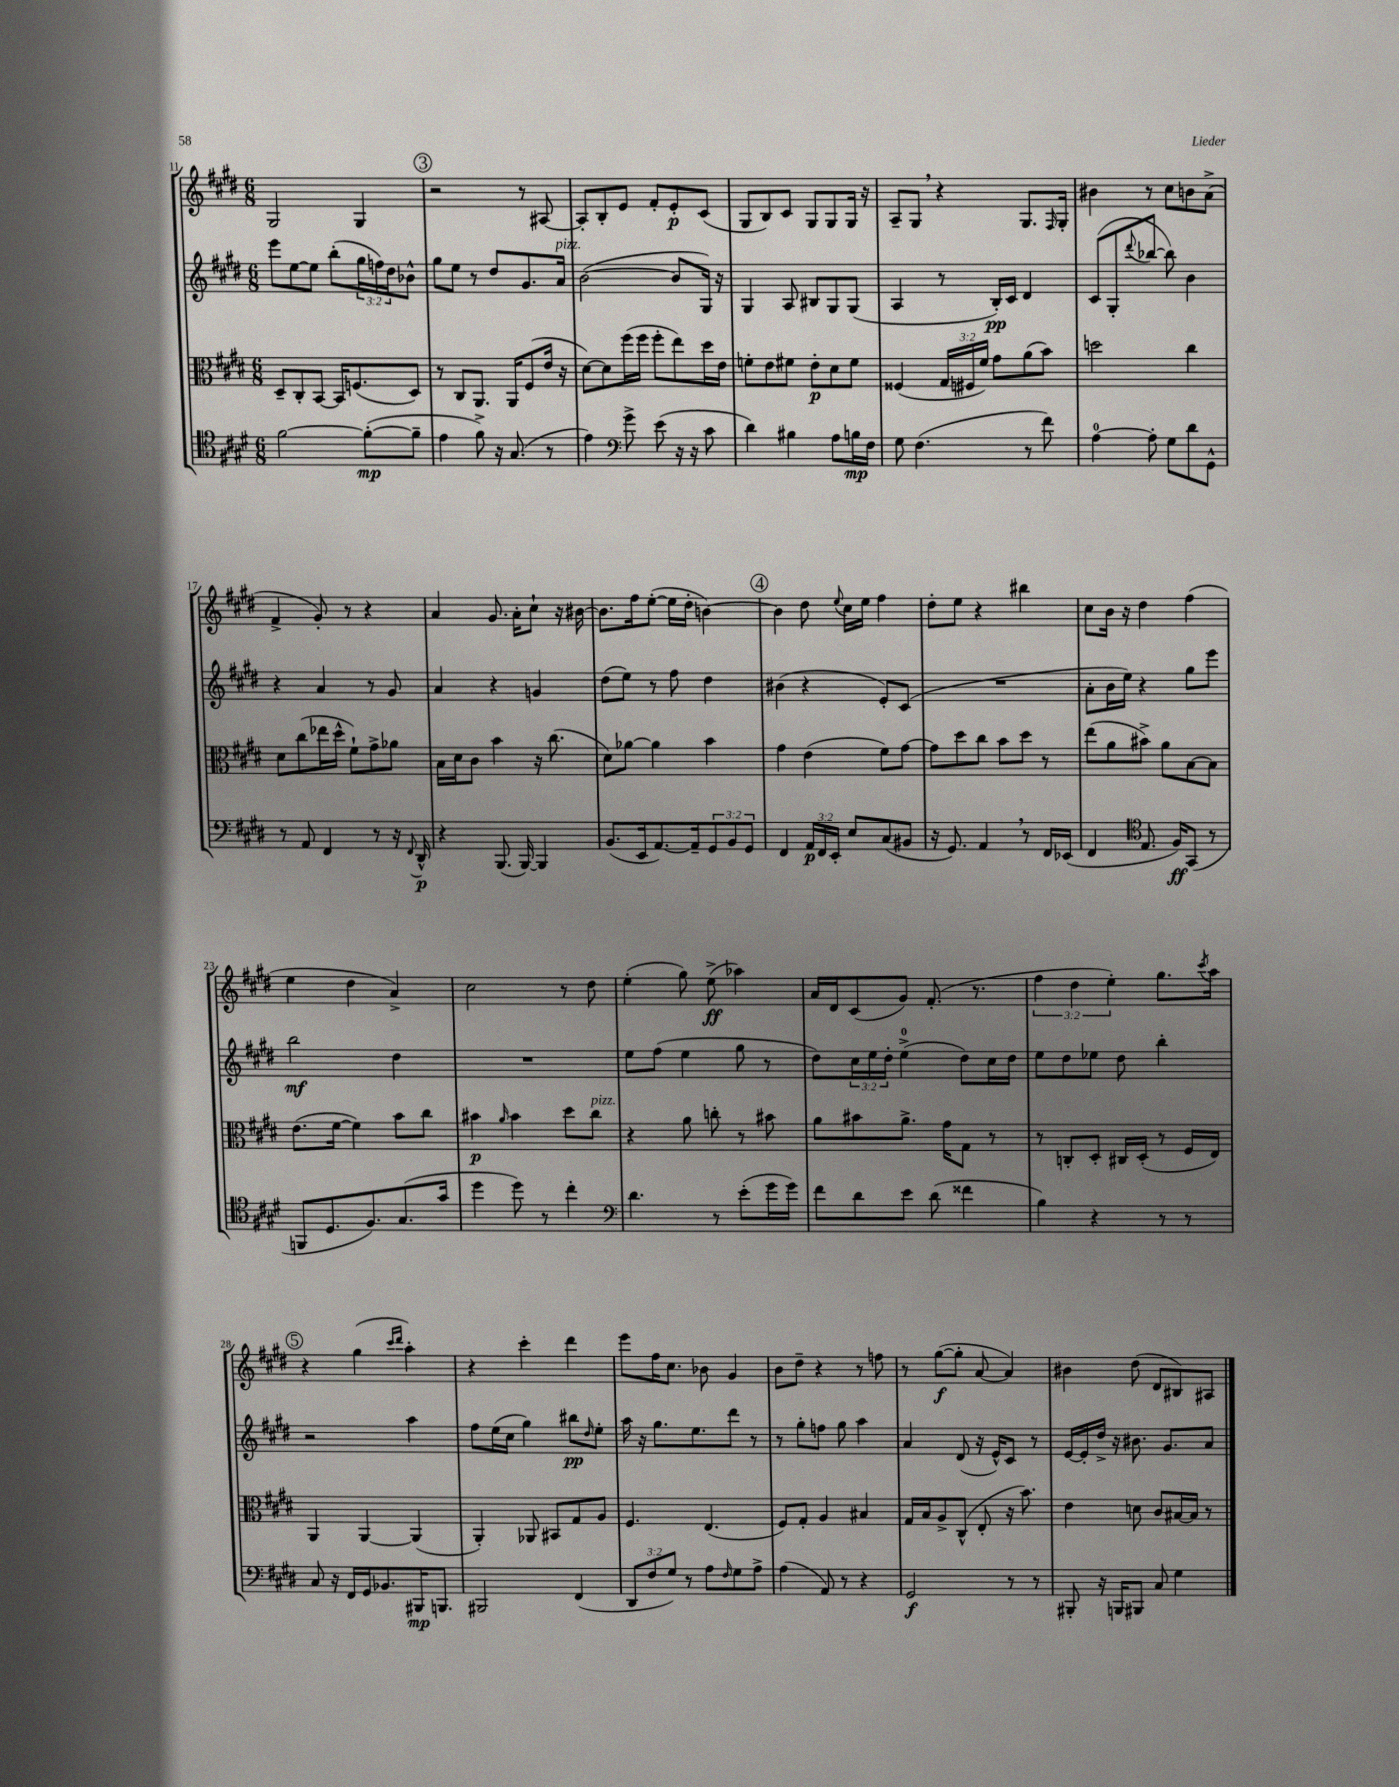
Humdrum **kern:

**kern	**kern	**kern	**kern
*staff4	*staff3	*staff2	*staff1
*clefC4	*clefC3	*clefG2	*clefG2
*k[f#c#g#d#]	*k[f#c#g#d#]	*k[f#c#g#d#]	*k[f#c#g#d#]
*M6/8	*M6/8	*M6/8	*M6/8
[2f#	8D#~	8eee	2G#
.	8C#'	[8ee	.
.	[8BB	8ee]	.
.	16BB]	(8bb'	.
.	(8.F	.	.
(8f#'_	.	24gg#	4G#
.	.	24ff)	.
.	.	24dd#	.
8f#~]	8D#)	8b-^^	.
=	=	=	=
4e	8r	8gg#	2r
.	8C#	8ee	.
8f#^)	8.AA	8r	.
16r	.	8dd#	.
(8.G#	16AA	.	.
.	(8F#	8.g#	8r
8r	16e	.	[8A#
.	16r	16a	.
=	=	=	=
4e)	[8d#)	([2b	8A#']
.	8d#]	.	8B'
*clefF4	*	*	*
8g#^	(16ff#	.	8e
.	16ff#	.	.
(8e	8ff#'	.	8f#'
16r	8ee)	8b]	8e'
16r	.	.	.
8c#	16dd#	16G#)	(8c#
.	16e	16r	.
=	=	=	=
4d#)	8f'	4G#	8G#
.	8e	.	8B)
4B#	8f#	8A	8c#
.	8e'	8B#	8G#
8A	8d#	8G#	8G#
16B	8f#	(8G#	16G#
16F#	.	.	16r
=	=	=	=
8G#	(4F##	4A	8A~
(4.F#	.	.	8G#
.	24G#	8r	4r
.	24F#	.	.
.	24f#)	.	.
.	8g#	16B')	.
.	.	16c#	.
8r	(8a	4d#	8.G#
8f#)	8b)	.	.
.	.	.	16qqF#
.	.	.	16G#'
=	=	=	=
[4A	2dd	(8c#	4b#
.	.	8G#'	.
.	.	8qqddd#	.
8A']	.	[8bb-	8r
8G#	.	8bb-])	8cc#
8d#	4cc#	4b	8b
8GG#^^	.	.	(8a^
=	=	=	=
8r	8d#	4r	4f#^
8AA	(8cc#	.	.
4FF#	16ee-	4a	8g#')
.	16dd#^^	.	.
.	8f#`)	.	8r
8r	8g#^	8r	4r
16r	8a-	8g#	.
8qqFF#	.	.	.
16DD#^^	.	.	.
=	=	=	=
4r	16B	4a	4a
.	16d#	.	.
.	8c#	.	.
(8.BBB	4b	4r	8.g#
[16BBB)	.	.	16a'
4BBB]	16r	4g	8cc#`
.	(8.cc#	.	.
.	.	.	16r
.	.	.	[16b#
=	=	=	=
(8.BB	8d#)	(8dd#	8.b#]
.	[8a-	8ee)	.
16EE	.	.	16ff#
[8.AA)	4a-]	8r	([8ee'
.	.	8ff#	16ee]
16AA~]	.	.	16dd#'
12GG#	4b	4dd#	[4b)
12BB	.	.	.
12GG#	.	.	.
=	=	=	=
4FF#	4g#	(4b#	4b]
24AA	(4e	4r	8dd#
24FF#	.	.	.
24EE'	.	.	.
.	.	.	8qqee
8E	.	.	16cc#
.	.	.	16ee
(8C#	8f#)	8e')	4ff#
8BB#	[8g#	(8c#	.
=	=	=	=
16r	8g#]	2.r	8dd#'
8.GG#)	.	.	.
.	8dd#	.	8ee
4AA	8cc#	.	4r
.	8b	.	.
8r	8dd#	.	4bb#
16FF#	8r	.	.
(16EE-	.	.	.
=	=	=	=
4FF#	(8ee	8a'	8cc#
.	8a	16b	16b
.	.	16ee)	16r
*clefC4	*	*	*
8.E	8b#^)	4r	4dd#
.	8a	.	.
16F#)	.	.	.
(8GG#	[8B	8gg#	(4ff#
8r	8B]	8eee	.
=	=	=	=
8FF	(8.e	2bb	4ee
8.D#	.	.	.
.	[16f#	.	.
.	4f#])	.	4dd#
8.F#)	.	.	.
(8.G#	8b	4dd#	4a^)
.	8cc#	.	.
16g#	.	.	.
=	=	=	=
4dd#	4b#	2.r	2cc#
.	16qqa	.	.
8dd#)	4b#	.	.
8r	.	.	.
4cc#'	8dd#	.	8r
.	8cc#	.	8dd#
=	=	=	=
*clefF4	*	*	*
4.d#	4r	8ee	(4ee'
.	.	(8ff#	.
.	8a	4ee	8gg#)
8r	8cc'	.	(8ee^
(8e'	8r	8gg#	4aa-)
16g#	8b#	8r	.
16g#)	.	.	.
=	=	=	=
8f#	8a	8dd#)	16a
.	.	.	16d#
8d#	8b#	24cc#	(8c#
.	.	24ee	.
.	.	24dd#'	.
8e	8.a^	(4ee^	8g#)
(8d#	.	.	(8.f#'
.	16g#	.	.
4f##	8G#	8dd#)	.
.	.	.	8.r
.	8r	16cc#	.
.	.	16dd#	.
=	=	=	=
4B)	8r	8ee	6ff#
.	8C'	8dd#	.
.	.	.	6dd#
4r	8D#'	8ee-	.
.	.	.	6ee')
.	16C#	8dd#	.
.	(16D#'	.	.
8r	8r	4bb'	8.gg#
8r	16F#	.	.
.	.	.	8qccc#
.	16E)	.	16aa
=	=	=	=
8C#	4AA	2r	4r
16r	.	.	.
16FF#	.	.	.
16GG#	[4AA	.	(4gg#
8.BB-	.	.	.
.	.	.	16qqccc#
.	.	.	16qqddd#
16BBB#	(4AA]	4aa	4aa')
8.BBB	.	.	.
=	=	=	=
2BBB#	4AA')	8ff#	4r
.	.	(16ee	.
.	.	16cc#	.
.	8AA-	4gg#)	4ccc#'
.	8BB#	.	.
(4FF#	8G#	8bb#	4ddd#
.	.	16qqdd#	.
.	8A	8ee'	.
=	=	=	=
12DD#	4.F#	16aa	8eee
.	.	16r	.
12F#	.	.	.
.	.	8.gg#	16ff#
12G#)	.	.	.
.	.	.	8.cc#
8r	.	.	.
.	.	8.ee	.
8A	(4.E	.	8b-
16qqF#	.	.	.
8G#	.	8ddd#	4g#
8A^	.	8r	.
=	=	=	=
(4A	8F#)	8r	8b
.	8G#'	8gg#'	8dd#~
8AA)	4A	8ff	4r
8r	.	8gg#	.
4r	4B#	4aa	8r
.	.	.	8ff
=	=	=	=
2GG#	16G#	4a	8r
.	16B	.	.
.	8A^	.	([8gg#
.	(8C#^^	(8d#	8gg#']
.	8E'	16r	[8a
.	.	16e^^)	.
8r	16r	8c#	4a])
.	8.b)	.	.
8r	.	8r	.
=	=	=	=
8BBB#'	4e	[16e	4b#
.	.	16e']	.
16r	.	16dd#^	.
16BBB	.	16r	.
8BBB#	8d	8.b#	(8dd#
8C#	8c#	.	8d#
.	.	8.g#	.
4G#	[16B#	.	8B#)
.	16B#]	.	.
.	8r	8a	8A#
==	==	==	==
*-	*-	*-	*-
